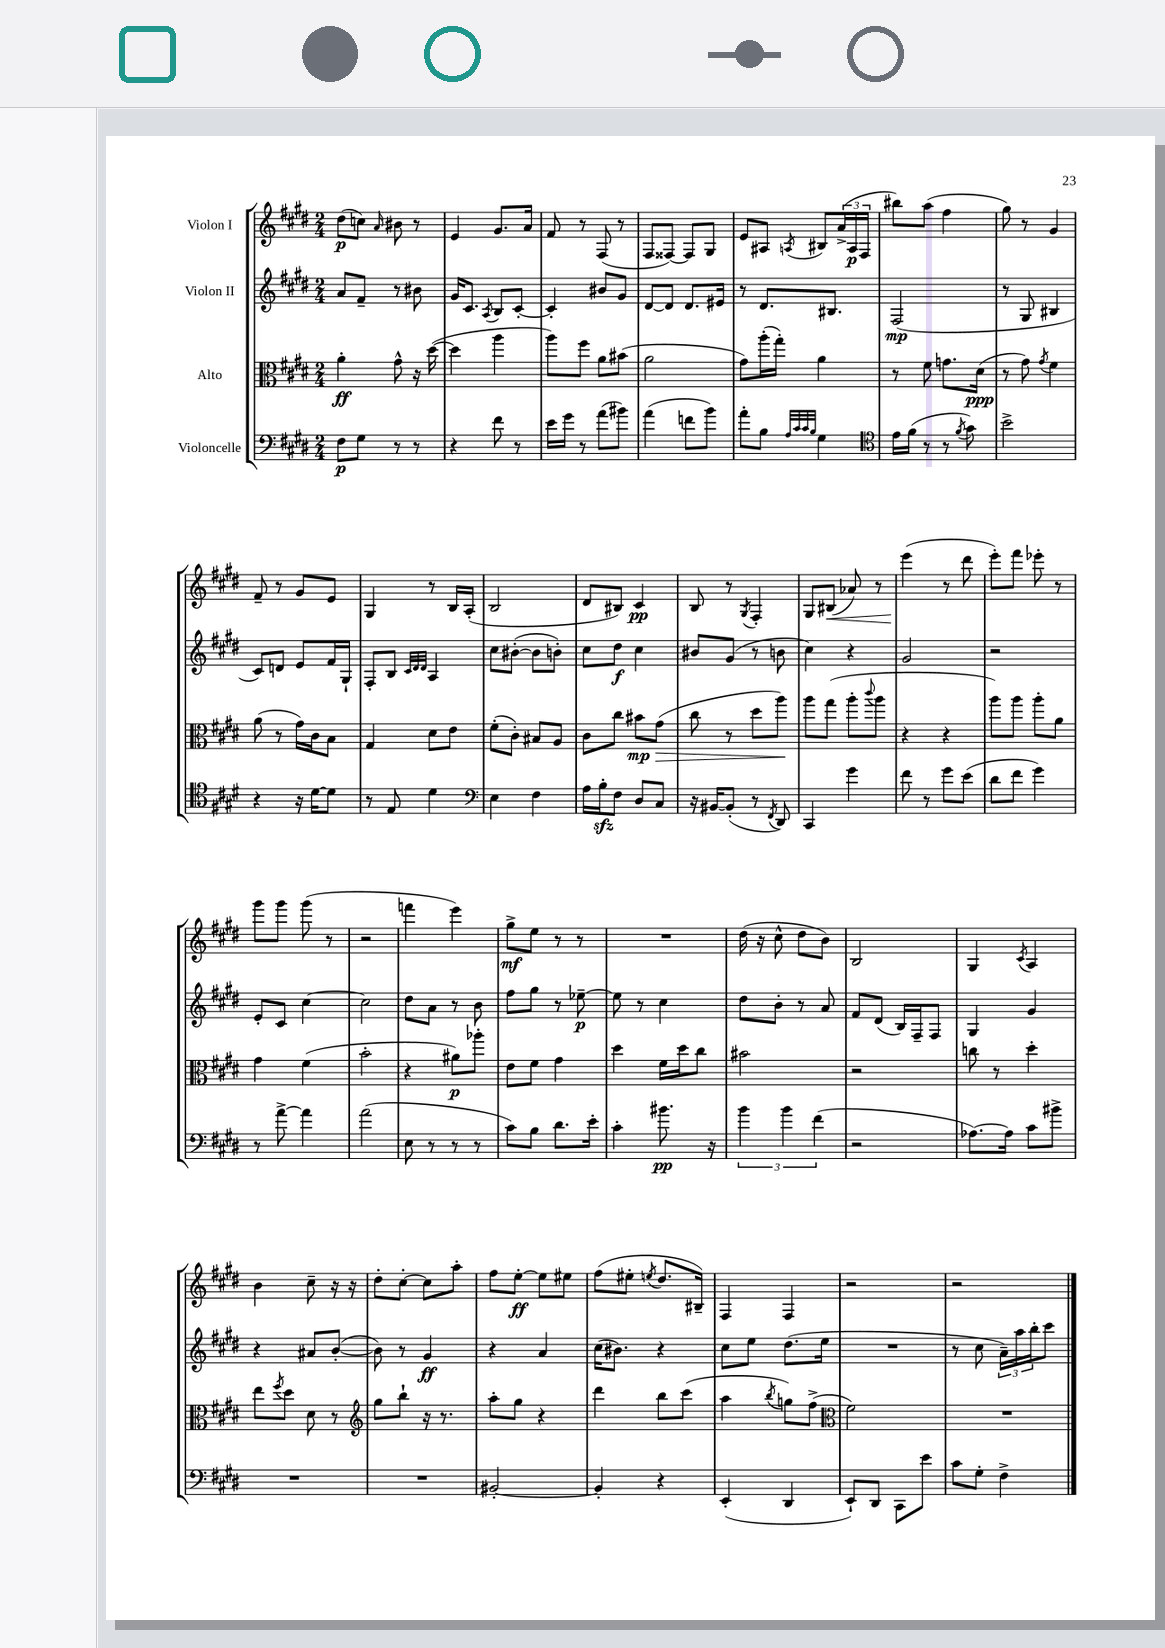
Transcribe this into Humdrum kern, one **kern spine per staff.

**kern	**dynam	**kern	**dynam	**kern	**dynam	**kern	**dynam
*part4	*part4	*part3	*part3	*part2	*part2	*part1	*part1
*staff4	*staff4	*staff3	*staff3	*staff2	*staff2	*staff1	*staff1
*I"Violoncelle	*	*I"Alto	*	*I"Violon II	*	*I"Violon I	*
*clefF4	*	*clefC3	*	*clefG2	*	*clefG2	*
*k[f#c#g#d#]	*	*k[f#c#g#d#]	*	*k[f#c#g#d#]	*	*k[f#c#g#d#]	*
*M2/4	*	*M2/4	*	*M2/4	*	*M2/4	*
=1	=1	=1	=1	=1	=1	=1	=1
8F#\L	p	4a'\	ff	8a/L	.	(8dd#\L	p
8G#\J	.	.	.	8f#~/J	.	8ccn\J)	.
.	.	.	.	.	.	16qqa/	.
8r	.	8g#^^\	.	8r	.	8b#X\	.
8r	.	16r	.	8b#X\	.	8r	.
.	.	([16dd#\	.	.	.	.	.
=2	=2	=2	=2	=2	=2	=2	=2
4r	.	4dd#\]	.	16g#/KL	.	4e/	.
.	.	.	.	8.c#/J	.	.	.
.	.	.	.	8qA/	.	.	.
8f#\	.	4aa\	.	8B/L	.	8.g#/L	.
8r	.	.	.	[8c#'/J	.	.	.
.	.	.	.	.	.	16a/Jk	.
=3	=3	=3	=3	=3	=3	=3	=3
16e\LL	.	8aa\L)	.	4c#'/]	.	8f#/	.
16g#\JJ	.	.	.	.	.	.	.
8r	.	8ff#\J	.	.	.	8r	.
(8a\L	.	8a\L	.	8b#X/L	.	(8F#/	.
8b#X\J)	.	(8b#X\J	.	8g#/J	.	8r	.
=4	=4	=4	=4	=4	=4	=4	=4
(4a\	.	2a\	.	[8d#/L	.	8F#/L	.
.	.	.	.	8d#/J]	.	[8F##X/J)	.
8fn\L	.	.	.	8.d#/L	.	8F##/L]	.
8b\J)	.	.	.	.	.	8G#/J	.
.	.	.	.	16e#X/Jk	.	.	.
=5	=5	=5	=5	=5	=5	=5	=5
8a'\L	.	8g#\L)	.	8r	.	8e/L	.
8B\J	.	(16aa'\L	.	8.d#/L	.	8A#X/J	.
.	.	16gg#'\JJ)	.	.	.	.	.
32qqA/LLL	.	.	.	.	.	.	.
32qqc#/	.	.	.	.	.	.	.
32qqc#/	.	.	.	.	.	.	.
32qqB/JJJ	.	.	.	.	.	8qAn/	.
4G#\	.	4a\	.	.	.	8B#X/L	.
.	.	.	.	8.B#X/J	.	.	.
.	.	.	.	.	.	(24a^/L	.
.	.	.	.	.	.	24A/	p
.	.	.	.	.	.	24F#/JJ	.
=6	=6	=6	=6	=6	=6	=6	=6
*clefC4	*	*	*	*	*	*	*
16e\LL	.	8r	.	(2F#/	mp	8bb#X\L)	.
(16f#\JJ	.	.	.	.	.	.	.
8r	.	8f#\	.	.	.	(8aa\J	.
8r	.	8.gn\L	.	.	.	4ff#\	.
8qf#/	.	.	.	.	.	.	.
8g#\)	.	.	.	.	.	.	.
.	.	(16d#\Jk	ppp	.	.	.	.
=7	=7	=7	=7	=7	=7	=7	=7
2b^\	.	8r	.	8r	.	8gg#\)	.
.	.	8g#\)	.	8G#/	.	8r	.
.	.	8qg#/	.	.	.	.	.
.	.	4f#\	.	4B#X/	.	4g#/	.
!!LO:LB:g=z
=8	=8	=8	=8	=8	=8	=8	=8
4r	.	(8a\	.	8c#/L)	.	8f#~/	.
.	.	8r	.	8dn/J	.	8r	.
16r	.	16g#\LL)	.	8e/L	.	8g#/L	.
[16d#\KL	.	16c#\J	.	.	.	.	.
8d#\J]	.	8B\J	.	16f#/L	.	8e/J	.
.	.	.	.	16G#`/JJ	.	.	.
=9	=9	=9	=9	=9	=9	=9	=9
8r	.	4G#/	.	8F#'/L	.	4G#/	.
8E/	.	.	.	8B/J	.	.	.
.	.	.	.	32qqc#/LLL	.	.	.
.	.	.	.	32qqd#/	.	.	.
.	.	.	.	32qqd#/JJJ	.	.	.
4d#\	.	8d#\L	.	4A/	.	8r	.
.	.	8e\J	.	.	.	16B/LL	.
.	.	.	.	.	.	(16A'/JJ	.
=10	=10	=10	=10	=10	=10	=10	=10
*clefF4	*	*	*	*	*	*	*
4E\	.	(8f#'\L	.	8cc#\L	.	2B/	.
.	.	8c#'\J)	.	([8b#X'\J	.	.	.
4F#\	.	8B#X/L	.	8b#\L]	.	.	.
.	.	8A/J	.	8bn'\J)	.	.	.
=11	=11	=11	=11	=11	=11	=11	=11
16A\LL	.	8c#\L	.	8cc#\L	.	8d#/L	.
16Bzz'\J	.	.	.	.	.	.	.
8F#\J	.	8cc#\J	.	8dd#\J	f	8B#X/J)	.
8D#/L	.	8b#X\L	mp	4cc#\	.	4c#/	pp
!	!	!	!LO:HP:b	!	!	!	!
8C#/J	.	(8g#\J	>	.	.	.	.
=12	=12	=12	=12	=12	=12	=12	=12
16r	.	8cc#\	.	8b#X/L	.	8B/	.
[16BB#X/KL	.	.	.	.	.	.	.
(8BB#'/J]	.	8r	.	(8g#/J	.	8r	.
.	.	.	.	.	.	8qG#/	.
8r	.	8dd#\L	.	8r	.	4F#'/	.
8qFF#/	.	.	.	.	.	.	.
8DD#/)	.	8aa\J)	.	8bn\	.	.	.
.	.	.	]	.	.	.	.
=13	=13	=13	=13	=13	=13	=13	=13
4CC#/	.	8aa\L	.	4cc#\)	.	8G#/L	.
!	!	!	!	!	!	!	!LO:HP:b
.	.	(8gg#\J	.	.	.	(8B#X/J	<
4g#\	.	8aa'\L	.	4r	.	8a-X/)	.
.	.	8qqccc#/	.	.	.	.	.
.	.	8aa\J	.	.	.	8r	.
=14	=14	=14	=14	=14	=14	=14	=14
8f#\	.	4r	.	2g#/	.	(4eee\	.
8r	.	.	.	.	.	.	.
8g#\L	.	4r	.	.	.	8r	[
(8e\J	.	.	.	.	.	8ddd#\	.
=15	=15	=15	=15	=15	=15	=15	=15
8d#\L	.	8aa\L)	.	2r	.	8eee'\L)	.
8f#\J	.	8aa\J	.	.	.	8fff#\J	.
4g#\)	.	8aa'\L	.	.	.	8eee-X'\	.
.	.	8a\J	.	.	.	8r	.
!!LO:LB:g=z
=16	=16	=16	=16	=16	=16	=16	=16
8r	.	4g#\	.	8e'/L	.	8ggg#\L	.
[8a^\	.	.	.	8c#/J	.	8ggg#\J	.
4a\]	.	(4f#\	.	[4cc#\	.	(8ggg#\	.
.	.	.	.	.	.	8r	.
=17	=17	=17	=17	=17	=17	=17	=17
(2a\	.	2b'\	.	2cc#\]	.	2r	.
=18	=18	=18	=18	=18	=18	=18	=18
8E\	.	4r	.	8dd#\L	.	4fffn\	.
8r	.	.	.	8a\J	.	.	.
8r	.	8a#X\L)	p	8r	.	4eee\)	.
8r	.	8aa-X'\J	.	8b\	.	.	.
=19	=19	=19	=19	=19	=19	=19	=19
8c#\L)	.	8e\L	.	8ff#\L	.	8gg#^\L	mf
8B\J	.	8f#\J	.	8gg#\J	.	8ee\J	.
8.d#\L	.	4g#\	.	8r	.	8r	.
.	.	.	.	[8ee-X~\	p	8r	.
16e'\Jk	.	.	.	.	.	.	.
=20	=20	=20	=20	=20	=20	=20	=20
4c#'\	.	4dd#\	.	8ee-\]	.	2r	.
.	.	.	.	8r	.	.	.
8.b#X\	pp	16f#\LL	.	4cc#\	.	.	.
.	.	16dd#\J	.	.	.	.	.
.	.	8cc#\J	.	.	.	.	.
16r	.	.	.	.	.	.	.
=21	=21	=21	=21	=21	=21	=21	=21
6b\	.	2b#X\	.	8dd#\L	.	(16dd#\	.
.	.	.	.	.	.	16r	.
.	.	.	.	8b'\J	.	8cc#^^\	.
6b\	.	.	.	.	.	.	.
.	.	.	.	8r	.	8dd#\L	.
(6f#\	.	.	.	.	.	.	.
.	.	.	.	8a/	.	8b\J)	.
=22	=22	=22	=22	=22	=22	=22	=22
2r	.	2r	.	8f#/L	.	2B/	.
.	.	.	.	(8d#/J	.	.	.
.	.	.	.	16B/LL)	.	.	.
.	.	.	.	16F#~/J	.	.	.
.	.	.	.	8F#/J	.	.	.
=23	=23	=23	=23	=23	=23	=23	=23
[8.A-X\L)	.	8ccn\	.	4G#/	.	4G#/	.
.	.	8r	.	.	.	.	.
16A-\Jk]	.	.	.	.	.	.	.
.	.	.	.	.	.	8qc#/	.
8c#\L	.	4dd#'\	.	4g#/	.	4A/	.
8b#X^\J	.	.	.	.	.	.	.
!!LO:LB:g=z
=24	=24	=24	=24	=24	=24	=24	=24
2r	.	8ee\L	.	4r	.	4b\	.
.	.	8qff#/	.	.	.	.	.
.	.	8dd#\J	.	.	.	.	.
.	.	8d#\	.	8a#X/L	.	8cc#~\	.
.	.	8r	.	([8b'/J	.	16r	.
.	.	.	.	.	.	16r	.
=25	=25	=25	=25	=25	=25	=25	=25
*	*	*clefG2	*	*	*	*	*
2r	.	8gg#\L	.	8b\])	.	8dd#'\L	.
.	.	8bb`\J	.	8r	.	[8cc#'\J	.
.	.	16r	.	4g#/	ff	8cc#\L]	.
.	.	8.r	.	.	.	.	.
.	.	.	.	.	.	8aa'\J	.
=26	=26	=26	=26	=26	=26	=26	=26
[2BB#X'/	.	8aa'\L	.	4r	.	8ff#\L	.
.	.	8gg#\J	.	.	.	[8ee'\J	ff
.	.	4r	.	4a/	.	8ee\L]	.
.	.	.	.	.	.	8ee#X\J	.
=27	=27	=27	=27	=27	=27	=27	=27
4BB#'/]	.	4ddd#\	.	(16cc#\KL	.	(8ff#\L	.
.	.	.	.	8.b#X\J)	.	.	.
.	.	.	.	.	.	8ee#X'\J	.
.	.	.	.	.	.	8qeen/	.
4r	.	8bb\L	.	4r	.	8.dd#/L	.
.	.	(8ccc#\J	.	.	.	.	.
.	.	.	.	.	.	16B#X~/Jk)	.
=28	=28	=28	=28	=28	=28	=28	=28
(4EE'/	.	4aa\	.	8cc#\L	.	4F#/	.
.	.	.	.	8ee\J	.	.	.
.	.	8qbb/	.	.	.	.	.
4DD#/	.	8ggn\L)	.	(8.dd#\L	.	4F#/	.
.	.	(8ff#^\J	.	.	.	.	.
.	.	.	.	16ee\Jk	.	.	.
=29	=29	=29	=29	=29	=29	=29	=29
*	*	*clefC3	*	*	*	*	*
8EE`/L)	.	2f#\)	.	2r	.	2r	.
8DD#/J	.	.	.	.	.	.	.
8CC#\L	.	.	.	.	.	.	.
8e\J	.	.	.	.	.	.	.
=30	=30	=30	=30	=30	=30	=30	=30
8c#\L	.	2r	.	8r	.	2r	.
8G#'\J	.	.	.	8cc#\	.	.	.
4F#^\	.	.	.	24a~\LL)	.	.	.
.	.	.	.	24aa\	.	.	.
.	.	.	.	24bb'\J	.	.	.
.	.	.	.	8ccc#\J	.	.	.
==	==	==	==	==	==	==	==
*-	*-	*-	*-	*-	*-	*-	*-
